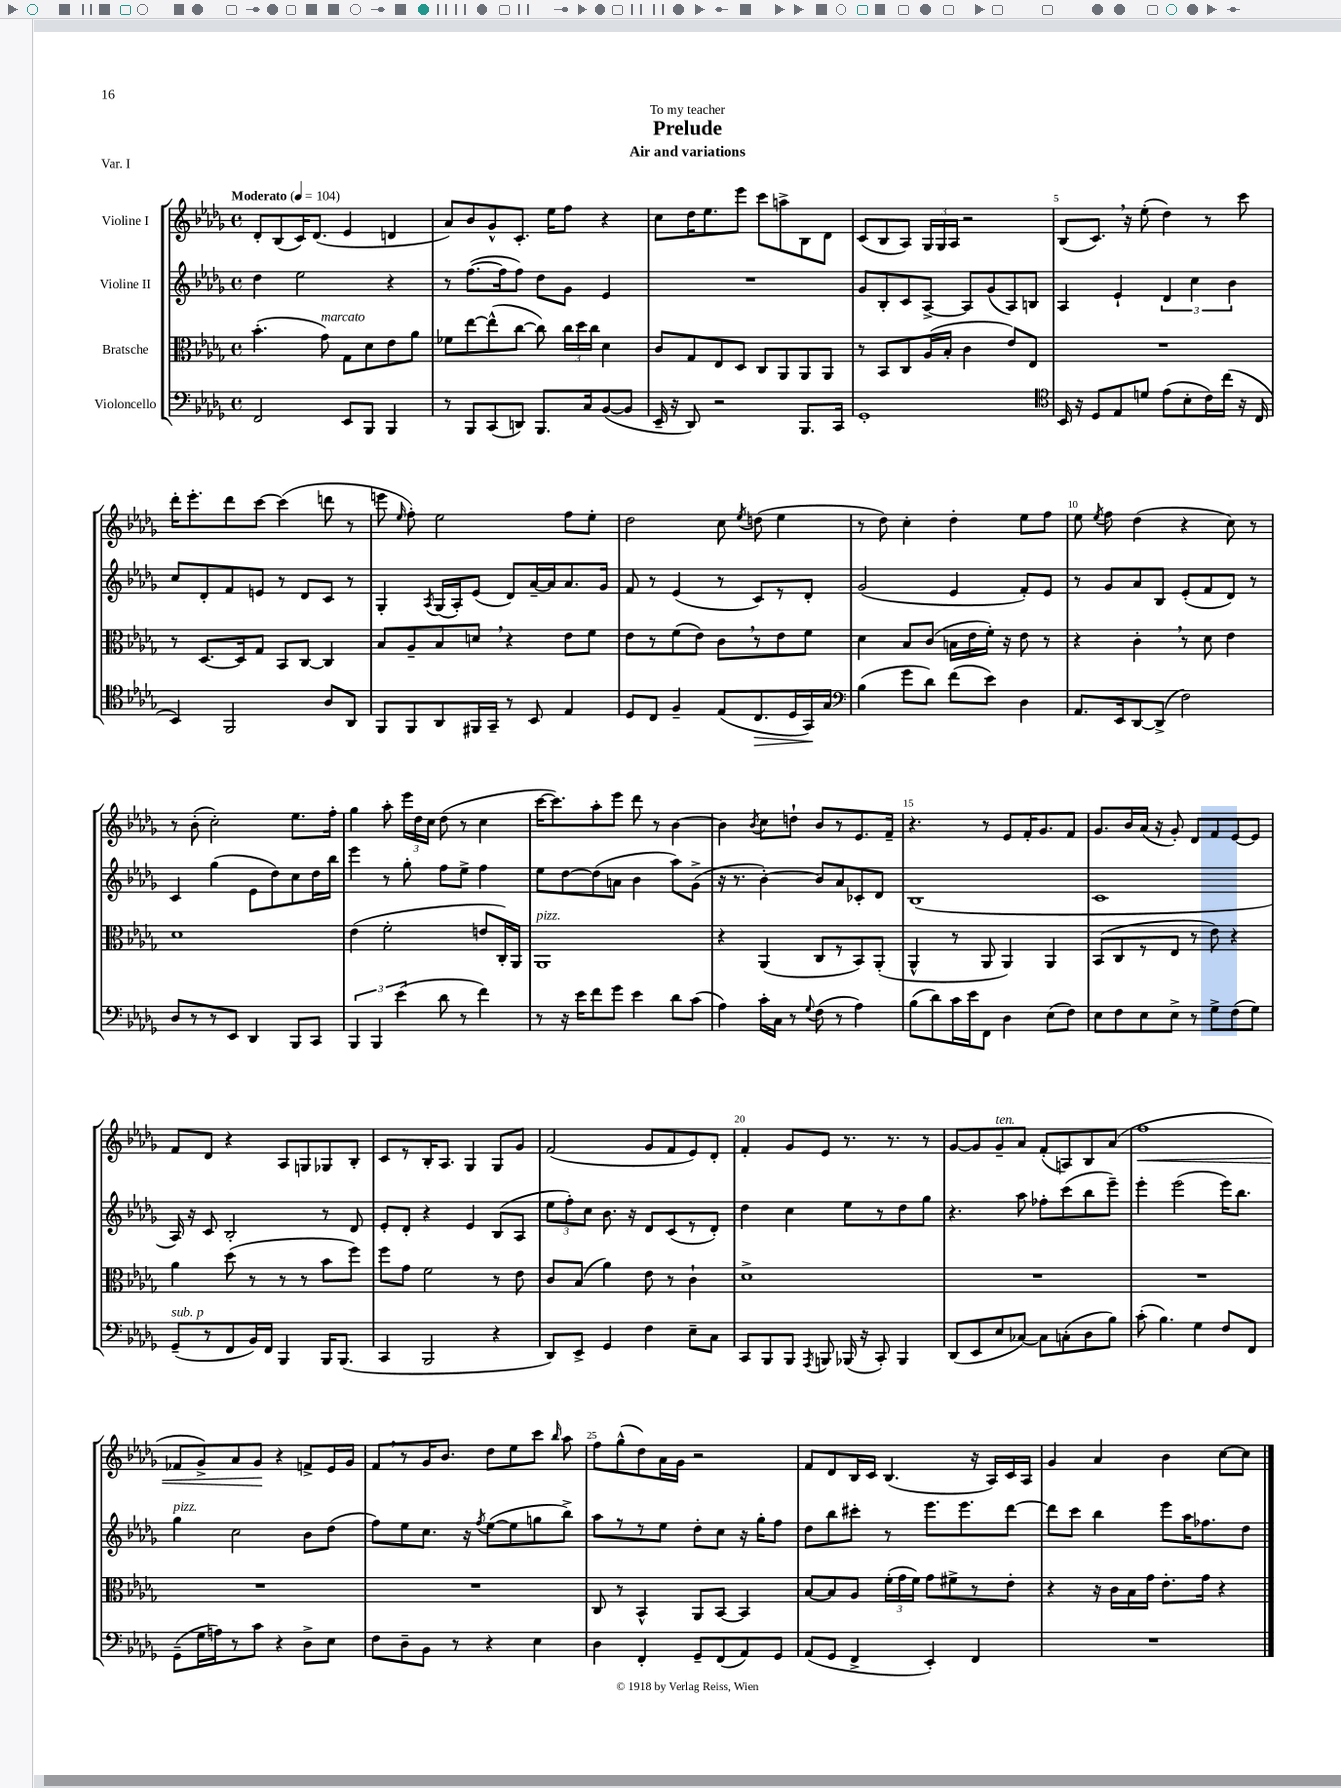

**kern	**kern	**kern	**kern
*staff4	*staff3	*staff2	*staff1
*clefF4	*clefC3	*clefG2	*clefG2
*k[b-e-a-d-g-]	*k[b-e-a-d-g-]	*k[b-e-a-d-g-]	*k[b-e-a-d-g-]
*M4/4	*M4/4	*M4/4	*M4/4
*met(c)	*met(c)	*met(c)	*met(c)
*MM104	*MM104	*MM104	*MM104
2FF	(4.b-'	4dd-	8d-'
.	.	.	(8B-
.	.	2ee-	16c)
.	.	.	(8.d-
.	8g-)	.	.
8EE-	8G-	.	4e-
8BBB-	8d-	.	.
4BBB-	8e-	4r	4d
.	8a-	.	.
=	=	=	=
8r	8f-	8r	8a-)
8BBB-	[8ee-	([8.ff	8b-
(8CC	(8ee-^^]	.	8g-^^
.	.	16ff]	.
8DD)	[8cc	8ff)	8.c'
8.BBB-	8cc])	8dd-	.
.	.	.	16ee-
.	24cc	8g-	8ff
.	24dd-	.	.
16C	.	.	.
.	24cc	.	.
([8BB-	4d-	4e-	4r
8BB-]	.	.	.
=	=	=	=
16EE-~	8c	1r	8cc
16r	.	.	.
8DD-)	8G-	.	16dd-
.	.	.	8.ee-
2r	8E-	.	.
.	8D-	.	8eee-
.	8C	.	8ccc
.	8AA-	.	8aa^
8.BBB-	8AA-	.	8B-
.	8AA-	.	8d-
16CC	.	.	.
=	=	=	=
1GG-'	8r	8g-	(8c
.	8BB-	8B-'	8B-
.	8C	8c	8A-)
.	(16A-	[8A-^	24G-
.	.	.	24G-
.	16B-'	.	.
.	.	.	24A-
.	4c	8A-]	2r
.	.	(8g-	.
.	8e-)	8A-)	.
.	8E-	8B	.
=	=	=	=
*clefC4	*	*	*
16BB-	1r	4A-	(8B-
16r	.	.	.
8D-	.	.	8.c)
8E-	.	4e-`	.
.	.	.	16r
8d	.	.	(8ee-'
(8e-	.	6d-	4dd-)
8B-'	.	.	.
.	.	6cc	.
16c)	.	.	8r
(16cc	.	.	.
.	.	6b-	.
16r	.	.	8ccc
16C	.	.	.
=	=	=	=
4BB-)	8r	8cc	16ddd-'
.	.	.	8.eee-'
.	[8.D-	8d-'	.
2FF	.	8f	8ddd-
.	16D-]	.	.
.	8G-	8e	[8ccc
.	8BB-	8r	(4ccc]
.	[8C	8d-	.
8A-	4C]	8c	8ddd
8AA-	.	8r	8r
=	=	=	=
8FF	8B-	4G-'	8eee
.	.	.	16qqee-
8FF	8A-~	.	8ff')
.	.	8qA-	.
8AA-	8B-	(16G-	2ee-
.	.	16A-')	.
16FF#	8d	(8e-	.
16GG-~	.	.	.
8r	4r	8d-)	.
8BB-	.	[16a-~	.
.	.	16a-]	.
4E-	8e-	8.a-	8ff
.	8f	.	8ee-'
.	.	16g-	.
=	=	=	=
8D-	8e-	8f	2dd-
8C	8r	8r	.
4F~	(8f	(4e-	.
.	8e-)	.	.
(8E-	8c	8r	8cc
.	.	.	8qee-
8.C	8r	8c)	(8dd
.	8e-	8r	4ee-
16D-	.	.	.
16GG-)	8f	8d-'	.
16G-	.	.	.
=	=	=	=
*clefF4	*	*	*
(4B-	4d-	(2g-	8r
.	.	.	8dd-)
8g-	8B-	.	4cc'
8d-)	(8c	.	.
(8f	16B	4e-	4dd-'
.	16e-	.	.
8e-)	16f')	.	.
.	16r	.	.
4D-	8e-	8f')	8ee-
.	8r	8e-	8ff
=	=	=	=
8.AA-	4r	8r	8ee-
.	.	.	8qee-
.	.	8g-	8ff
16EE-	.	.	.
[8DD-	4c'	8a-	(4dd-
(8DD-^]	.	8B-	.
2F)	8r	(8e-'	4r
.	8d-	8f	.
.	4e-	8d-)	8cc)
.	.	8r	8r
=	=	=	=
8D-	1d-	4c	8r
8r	.	.	(8b-'
8r	.	(4gg-	2cc')
8EE-	.	.	.
4DD-	.	8e-	.
.	.	8dd-)	.
8BBB-	.	8cc	8.ee-
8CC	.	16dd-	.
.	.	16bb-	16ff'
=	=	=	=
6BBB-	(4e-	4eee-	4gg-
6BBB-	.	.	.
.	2f'	8r	8aa-'
(6e-	.	.	.
.	.	8gg-'	24eee-
.	.	.	24dd-
.	.	.	24cc
8d-	.	8ff	(8dd-
8r	.	8ee-^	8r
4f)	8e	4ff	4cc
.	16C')	.	.
.	16AA-	.	.
=	=	=	=
8r	1AA-	8ee-	[16ccc
.	.	.	8.ccc])
16r	.	[8dd-	.
16e-	.	.	.
8f	.	(8dd-]	8aa-'
8g-	.	8a	8eee-
4e-	.	4b-	8ddd-
.	.	.	8r
8d-	.	8aa-)	[4b-
(8c	.	(8g-^	.
=	=	=	=
4A-)	4r	16r	4b-]
.	.	8.r	.
.	.	.	8qb-
16c'	(4AA-	[4b-')	8cc
16C	.	.	.
8r	.	.	8dd`
8qqG-	.	.	.
(8F	8C	8b-]	8b-
8r	8r	8a-	8r
4A-)	8BB-)	8c-'	8.e-
.	(8AA-'	8d-	.
.	.	.	16f~
=	=	=	=
(8B-	4AA-^^	(1B-	4.r
8d-)	.	.	.
16c	8r	.	.
16e-	.	.	.
8FF	8AA-	.	8r
4D-	4AA-)	.	8e-
.	.	.	16f'
.	.	.	8.g-
(8E-	4AA-	.	.
8F)	.	.	8f
=	=	=	=
8E-	(8BB-	1c	8.g-
8F	8C	.	.
.	.	.	16b-
8E-	8r	.	(16a-
.	.	.	16r
8E-^	8E-	.	8g-')
8r	8r	.	8d-
8G-^	8e-)	.	8f
(8F	4r	.	[8e-
8G-)	.	.	8e-]
=	=	=	=
(8GG-~	4a-	16A-)	8f
.	.	16r	.
8r	.	8c	8d-
8FF	(8dd-	2B-'	4r
16BB-)	8r	.	.
16FF	.	.	.
4BBB-	8r	.	8A-
.	8r	.	8G
16BBB-	8b-	8r	8G-
(8.BBB-	.	.	.
.	8ff)	8d-	8B-'
=	=	=	=
4CC	8ff	8e-'	8c
.	8g-	8d-'	8r
2BBB-	2f	4r	16B-'
.	.	.	8.A-
.	.	4e-	4G-
4r	8r	(8B-	8G-
.	8e-	8A-	8g-
=	=	=	=
8DD-)	8c	12ee-	(2f
.	.	12ff')	.
8EE-^	(8B-	.	.
.	.	12cc	.
4GG-	4a-)	8.b-	.
.	.	16r	.
4F	8e-	8d-	8g-
.	8r	(8c	8f
8E-~	4c`	8r	8e-)
8C	.	8d-')	8d-'
=	=	=	=
8CC	1d-^	4dd-	4f'
8BBB-	.	.	.
8BBB-	.	4cc	8g-
8qAAA-	.	.	.
8BBB	.	.	8e-
(16BBB-	.	8ee-	8.r
16r	.	.	.
8CC')	.	8r	.
.	.	.	8.r
4BBB-	.	8dd-	.
.	.	8gg-	8r
=	=	=	=
(8DD-	1r	4.r	[8g-
8EE-	.	.	8g-]
8E-	.	.	8g-~
[8C-)	.	8aa-	8a-
8C-]	.	8ff-'	(8f'
(8C'	.	(8ccc	8A)
8D-	.	8bb-	8B-
8B-)	.	8eee-~)	(8a-
=	=	=	=
(8c'	1r	4eee-'	1ff
4.B-)	.	.	.
.	.	(2eee-	.
4G-	.	.	.
8F	.	16eee-)	.
.	.	8.bb-	.
8FF	.	.	.
=	=	=	=
(8GG-~	1r	4gg-	8f-
16G-	.	.	8g-^)
16A)	.	.	.
8r	.	2cc	8a-
8c	.	.	8g-
4r	.	.	4r
8D-^	.	8b-	8f^
8E-	.	(8dd-	16e-
.	.	.	16g-
=	=	=	=
8F	1r	8ff)	8f
8D-~	.	8ee-	8r
8BB-	.	8.cc	16g-
.	.	.	8.b-
8r	.	.	.
.	.	16r	.
.	.	8qff	.
4r	.	([8ee-	8dd-
.	.	8ee-]	8ee-
4E-	.	8gg	8ccc
.	.	.	16qqbb-
.	.	8bb-^)	8aa-
=	=	=	=
4D-	8C	8aa-	8ff
.	8r	8r	(8gg-^^
4FF'	4BB-^^	8r	8dd-)
.	.	8ee-	16a-
.	.	.	16g-
8GG-~	8AA-	8dd-'	2r
(8FF	[8BB-	8cc	.
8AA-)	4BB-]	16r	.
.	.	16gg-'	.
8GG-	.	8ff	.
=	=	=	=
(8AA-	[8B-	8dd-	8f
8GG-	8B-]	8bb-	8d-
4FF^	8A-	8ccc#'	16B-
.	.	.	16c
.	(24f'	8r	(4.B-
.	24g-	.	.
.	24f)	.	.
4EE-')	8g-	8.eee-	.
.	8f#^	.	.
.	.	8.eee-	.
4FF	8r	.	16r
.	.	.	16A-)
.	8e-'	[8ddd-	16c
.	.	.	16A-
=	=	=	=
1r	4r	8ddd-]	4g-
.	.	8ccc	.
.	16r	4bb-	4a-
.	16c	.	.
.	16B-	.	.
.	16g-	.	.
.	8.e-'	8eee-	4b-
.	.	16aa-	.
.	16g-	8.ff-	.
.	4r	.	[8cc
.	.	8dd-	8cc]
==	==	==	==
*-	*-	*-	*-
